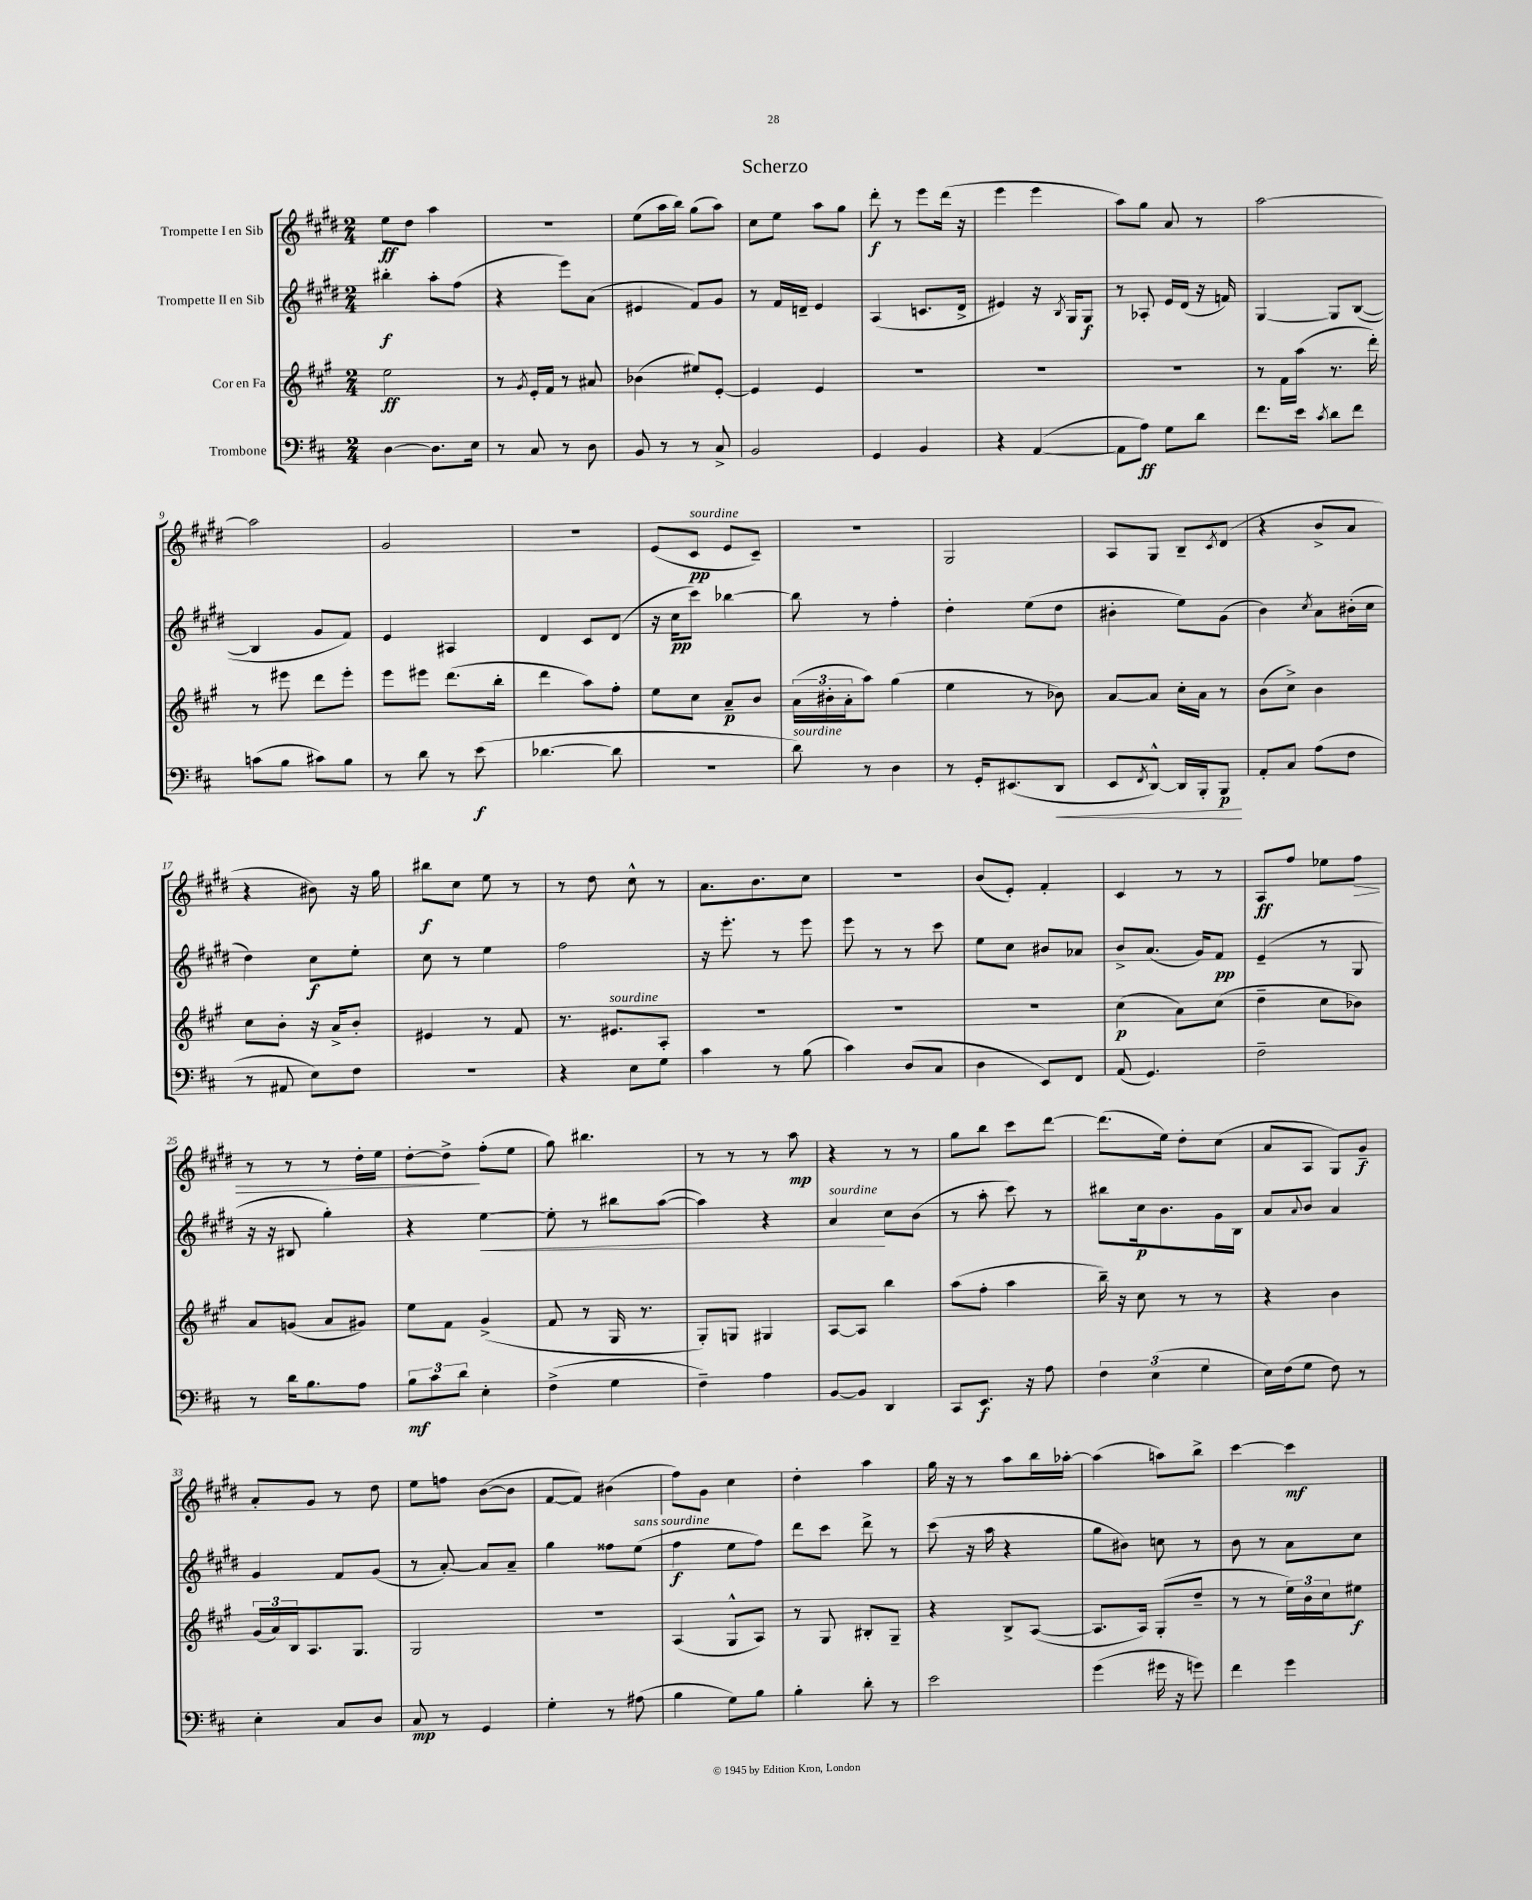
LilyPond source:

\header { title = "Scherzo" }
<<
\new StaffGroup <<
\new Staff = "s0" \with { instrumentName = "Trompette I en Sib" } {
    \clef treble \key e \major \numericTimeSignature \time 2/4
    e''8\ff dis''8 a''4 |
    r2 |
    e''8( a''16 b''16) gis''8( a''8) |
    cis''8 e''8 a''8 gis''8 |
    dis'''8-.\f r8 e'''8 dis'''16( r16 |
    e'''4 e'''4 |
    a''8) gis''8 a'8 r8 |
    a''2~ |
    a''2 |
    gis'2 |
    R2 |
    e'8( cis'8\pp^\markup { \italic "sourdine" } e'8 cis'8--) |
    R2 |
    gis2 |
    a8 gis8 b8-- \acciaccatura { cis'8 } dis'8( |
    r4 b'8-> a'8 |
    r4 bis'8) r16 gis''16 |
    bis''8\f cis''8 e''8 r8 |
    r8 dis''8 cis''8-^ r8 |
    a'8. b'8. cis''8 |
    R2 |
    b'8( e'8-.) fis'4-. |
    cis'4 r8 r8 |
    a8\ff fis''8 ees''8 fis''8\> |
    r8 r8 r8 dis''16-. e''16 |
    dis''8~-. dis''8->\! fis''8-.( e''8 |
    gis''8) bis''4. |
    r8 r8 r8 a''8\mp |
    r4 r8 r8 |
    gis''8 b''8 cis'''8 dis'''8~ |
    dis'''8.( e''16) dis''8-. cis''8( |
    a'8 a8 gis8) gis'8--\f |
    a'8-. gis'8 r8 dis''8 |
    e''8 f''8 b'8~( b'8 |
    fis'8~ fis'8) bis'4( |
    fis''8) gis'8 cis''4 |
    dis''4-. a''4 |
    gis''16 r16 r8 a''8 b''16 aes''16~-. |
    aes''4( a''8) b''8-> |
    cis'''4~ cis'''4\mf \bar "|." |
}
\new Staff = "s1" \with { instrumentName = "Trompette II en Sib" } {
    \clef treble \key e \major \numericTimeSignature \time 2/4
    bis''4-.\f a''8-. fis''8( |
    r4 e'''8) a'8( |
    eis'4 fis'8) gis'8 |
    r8 fis'16 d'16-- e'4 |
    a4( c'8. dis'16-> |
    eis'4) r16 \acciaccatura { b8 } gis16 gis8\f |
    r8 aes8-. e'16 dis'16( r16 f'16) |
    gis4~ gis8 b8~( |
    b4 gis'8 fis'8) |
    e'4 ais4 |
    dis'4 cis'8 dis'8( |
    r16 cis''16\pp cis'''8) bes''4~ |
    bes''8 r8 fis''4-. |
    dis''4-. e''8( dis''8 |
    bis'4-. e''8) gis'8( |
    b'4) \acciaccatura { cis''8 } a'8 bis'16-.( cis''16 |
    dis''4) cis''8\f e''8-. |
    cis''8 r8 e''4 |
    fis''2 |
    r16 e'''8.-. r8 e'''8 |
    e'''8 r8 r8 cis'''8 |
    e''8 cis''8 bis'8 aes'8 |
    b'8-> a'8.( gis'16) fis'8\pp |
    e'4--( r8 gis8 |
    r16 r16 bis8 gis''4-.) |
    r4 e''4~\< |
    e''8-. r8 bis''8 a''8~( |
    a''4) r4 |
    a'4\!^\markup { \italic "sourdine" } cis''8 b'8( |
    r8 a''8-. cis'''8) r8 |
    bis''8 cis''16\p b'8. gis'16 b16 |
    a'8 \appoggiatura { a'8 } b'8 a'4 |
    gis'4 fis'8 gis'8( |
    r8 a'8~-.) a'8 a'8-- |
    gis''4 fisis''8 e''8^\markup { \italic "sans sourdine" }( |
    fis''4\f e''8 fis''8) |
    dis'''8 cis'''8 dis'''8-> r8 |
    cis'''8( r16 a''16 r4 |
    gis''8 bis'8) c''8 r8 |
    b'8 r8 a'8 cis''8 \bar "|." |
}
\new Staff = "s2" \with { instrumentName = "Cor en Fa" } {
    \clef treble \key a \major \numericTimeSignature \time 2/4
    e''2\ff |
    r8 \acciaccatura { gis'8 } e'16-. fis'16 r8 ais'8 |
    bes'4( eis''8) e'8~-. |
    e'4 e'4 |
    R2 |
    R2 |
    R2 |
    r8 fis'16 a''16( r8. d'''16-.) |
    r8 eis'''8 d'''8 eis'''8-. |
    e'''8 eis'''8 d'''8.( b''16-. |
    d'''4 a''8) fis''8-. |
    e''8 cis''8 a'8--\p b'8 |
    \tuplet 3/2 { a'16( bis'16-. a'16-. } a''8) gis''4( |
    e''4 r8 bes'8) |
    a'8~ a'8 cis''16-. a'16 r8 |
    b'8( cis''8->) b'4 |
    cis''8 b'8-. r16 a'16-> b'8-. |
    eis'4 r8 fis'8 |
    r8. eis'8.^\markup { \italic "sourdine" } a8-. |
    R2 |
    R2 |
    R2 |
    cis''4\p( a'8) cis''8( |
    d''4-- cis''8 bes'8) |
    a'8 g'8( a'8 gis'8) |
    e''8 fis'8 gis'4->( |
    fis'8 r8 gis16 r8. |
    gis8-.) g8 gis4 |
    a8~ a8 b''4 |
    a''8( fis''8-. a''4 |
    b''16--) r16 cis''8 r8 r8 |
    r4 b'4 |
    \tuplet 3/2 { gis'16( a'16) b16 } a8. gis8. |
    gis2 |
    r2 |
    a4( gis8-^ a8) |
    r8 gis8 bis8-. gis8-- |
    r4 b8-> a8~( |
    a8. a16) gis8-.( d''8-- |
    r8 r8 \tuplet 3/2 { e''16) b'16 cis''16 } eis''8\f \bar "|." |
}
\new Staff = "s3" \with { instrumentName = "Trombone" } {
    \clef bass \key d \major \numericTimeSignature \time 2/4
    d4~ d8. e16 |
    r8 cis8 r8 d8 |
    b,8 r8 r8 cis8-> |
    b,2 |
    g,4 b,4 |
    r4 a,4~( |
    a,8 a8\ff) g8 d'8 |
    fis'8. e'16 \acciaccatura { cis'8 } d'8 fis'8 |
    c'8( b8 cis'8) b8 |
    r8 d'8 r8 e'8\f( |
    des'4.~ des'8 |
    r2 |
    d'8^\markup { \italic "sourdine" }) r8 d4 |
    r8 g,16-. eis,8.( d,8\< |
    e,8 \acciaccatura { fis,8 } d,8~-^) d,16 b,,16-. b,,8\p\! |
    a,8-. cis8 a8( fis8 |
    r8 ais,8 e8) fis8 |
    r2 |
    r4 e8 g8 |
    cis'4 r8 b8( |
    cis'4) d8( cis8 |
    d4 e,8) fis,8 |
    a,8( g,4.) |
    fis2-- |
    r8 d'16 b8. a8 |
    \tuplet 3/2 { b8\mf cis'8 d'8 } e4-. |
    fis4->( g4 |
    fis4--) a4 |
    b,8~ b,8 d,4 |
    cis,8 e,8.\f r16 a8 |
    \tuplet 3/2 { fis4 e4( g4 } |
    e16) fis16( g8 fis8) r8 |
    e4-. cis8 d8 |
    cis8\mp r8 g,4 |
    g4-. r8 ais8( |
    b4 g8) b8 |
    b4-. d'8-. r8 |
    e'2 |
    g'4( gis'16 r16 g'8) |
    fis'4 g'4 \bar "|." |
}
>>
>>
